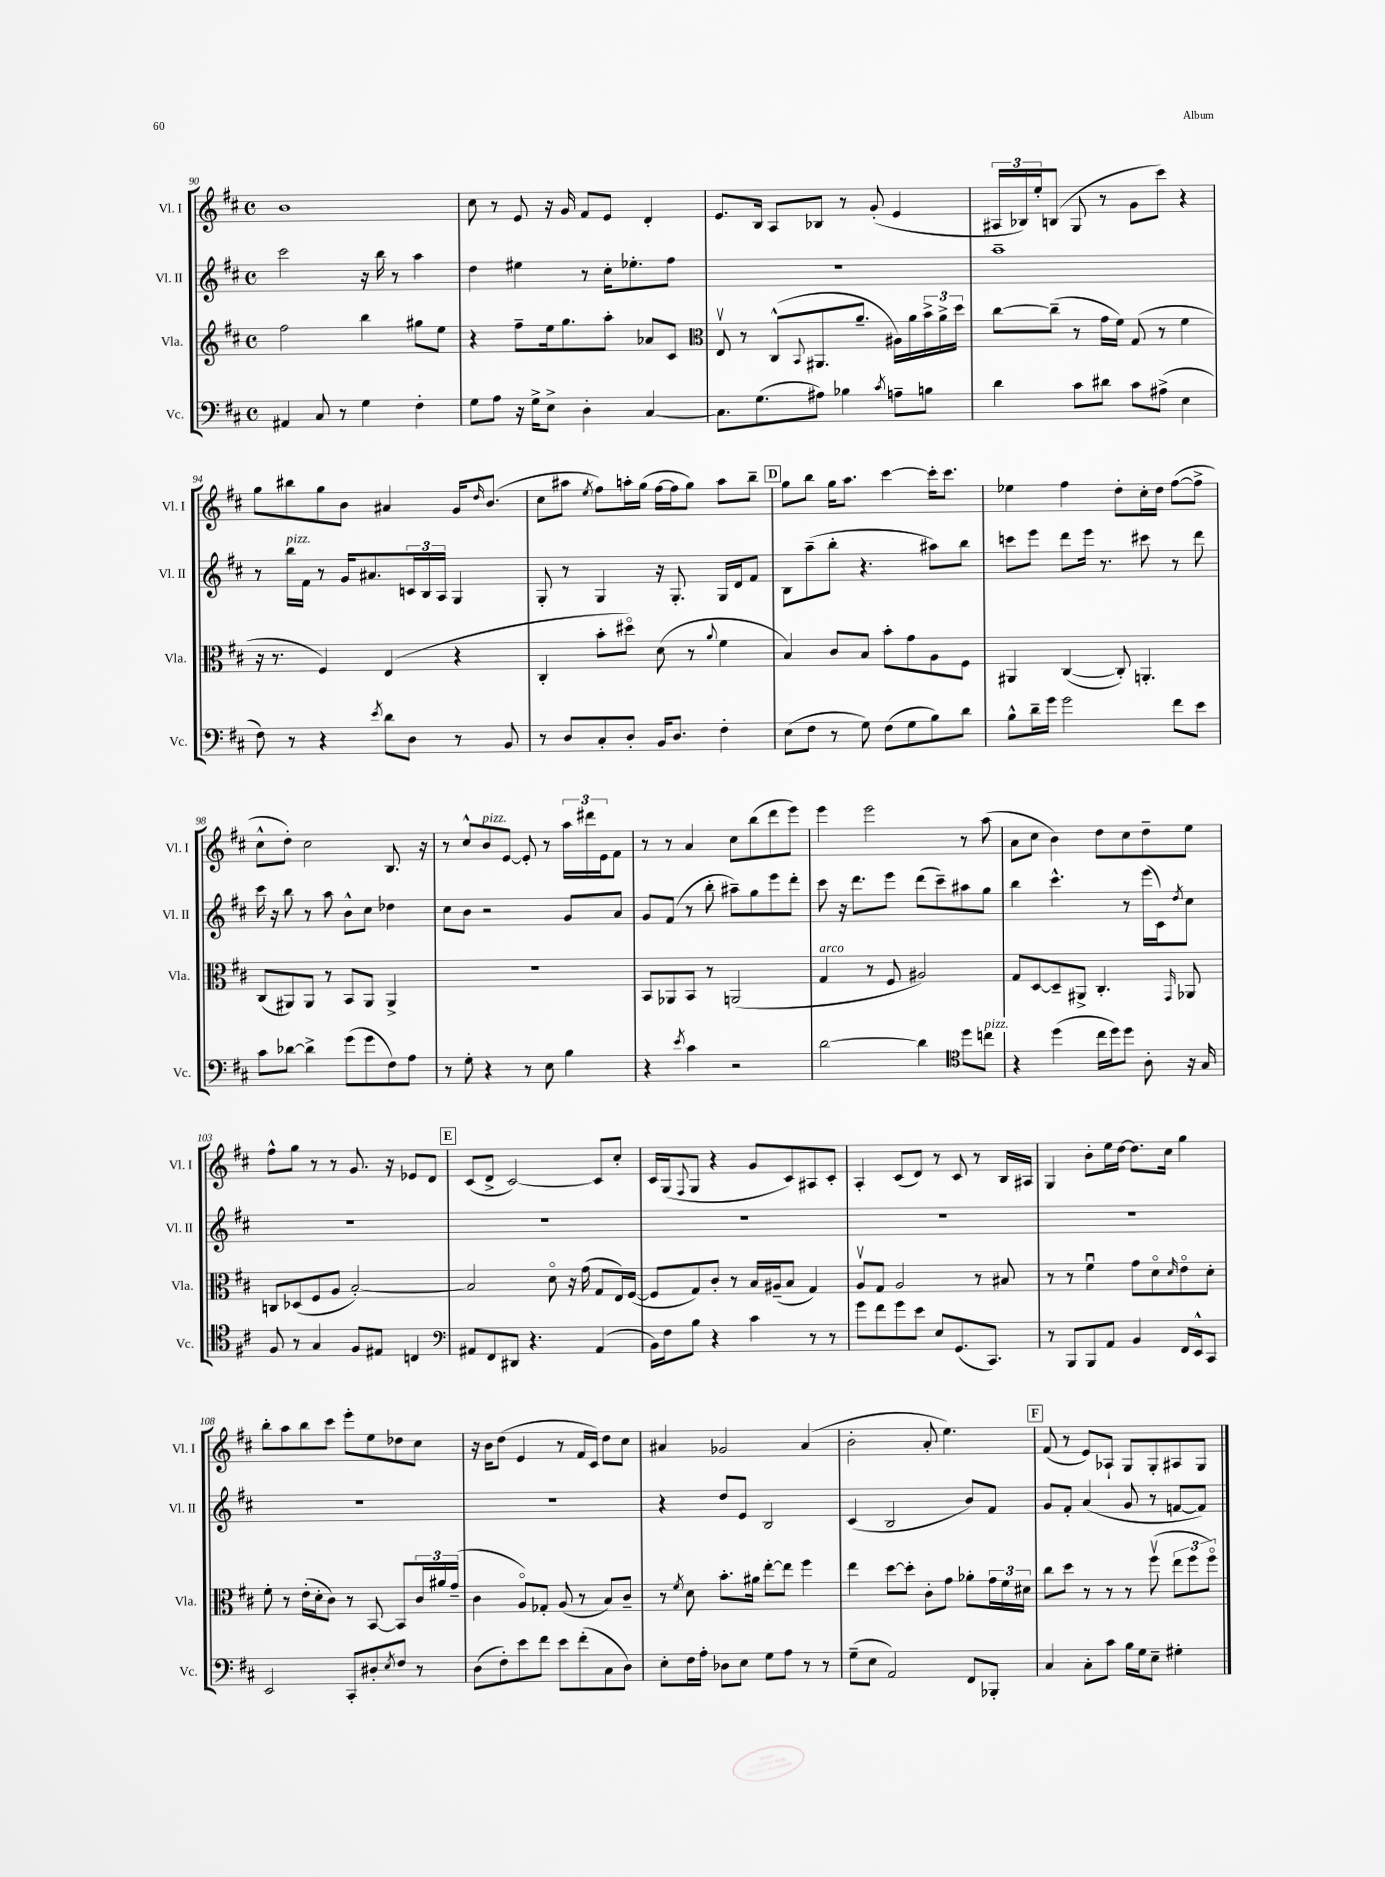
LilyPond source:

<<
\new StaffGroup <<
\new Staff = "s0" \with { instrumentName = "Vl. I" shortInstrumentName = "Vl. I" } {
    \clef treble \key d \major \defaultTimeSignature \time 4/4
    b'1 |
    cis''8 r8 e'8 r16 g'16 fis'8 e'8 d'4-. |
    e'8. b16 a8 bes8 r8 g'8-.( e'4 |
    \tuplet 3/2 { ais16 bes16) e''16-. } b8( g8 r8 g'8 cis'''8) r4 |
    g''8 bis''8 g''8 b'8 ais'4 g'16 \grace { d''16 } b'8.( |
    cis''8 ais''8 \acciaccatura { e''8 } fis''8) a''16-. g''16( fis''16~ fis''16 g''8) a''8 b''8-- |
    \mark \markup { \box "D" } g''8 b''8 g''16 a''8. cis'''4~ cis'''16-. cis'''8. |
    ees''4 fis''4 d''8-. cis''16-. d''16 fis''8~( fis''8-> |
    cis''8-^ d''8-.) cis''2 b8. r16 |
    r8 cis''8-^ b'8^\markup { \italic "pizz." } e'8~ e'8-. r8 \tuplet 3/2 { a''16 dis'''16 e'16 } fis'8 |
    r8 r8 a'4 cis''8 b''8( d'''8 e'''8) |
    e'''4 e'''2 r8 a''8( |
    a'8 cis''8 b'4) d''8 cis''8 d''8-- e''8 |
    fis''8-^ g''8 r8 r8 g'8. r16 ees'8 d'8 |
    \mark \markup { \box "E" } cis'8( d'8-> cis'2~) cis'8 cis''8-. |
    cis'16 g16( \appoggiatura { fis8 } g8 r4 g'8 cis'8) ais8 cis'8-. |
    a4-. cis'8( d'8) r8 cis'8 r8 b16 ais16 |
    g4 b'8-. e''16 d''16~ d''8. cis''16 g''4 |
    b''8-. a''8 b''8 cis'''8 e'''8-. e''8 des''8 cis''8 |
    r16 b'16 d''8( e'4 r8 fis'16 cis'16) d''8 cis''8 |
    ais'4 ges'2 ais'4( |
    b'2-. a'8-. e''4.) |
    \mark \markup { \box "F" } fis'8( r8 e'8) aes8-! g8 g8-. ais8 g8 \bar "|." |
}
\new Staff = "s1" \with { instrumentName = "Vl. II" shortInstrumentName = "Vl. II" } {
    \clef treble \key d \major \defaultTimeSignature \time 4/4
    cis'''2 r16 b''16 r8 a''4 |
    d''4 eis''4 r8 cis''16-. ees''8.-. fis''8 |
    R1 |
    a''1-- |
    r8 b''16^\markup { \italic "pizz." } fis'16 r8 g'16 ais'8. \tuplet 3/2 { c'16 b16 a16 } g4 |
    g8-. r8 g4 r16 g8.-. g16 d'16 fis'8 |
    \mark \markup { \box "D" } b8 a''8--( b''8-. r4. ais''8) b''8 |
    c'''8 e'''8 d'''8 e'''16 r8. cis'''8 r8 d'''8 |
    cis'''16 r16 b''8 r8 a''8 b'8-^ cis''8 des''4 |
    cis''8 b'8 r2 g'8 a'8 |
    g'8 fis'8( r8 b''8-. ais''8--) g''8 e'''8 d'''8-. |
    cis'''8 r16 d'''8. e'''8 d'''8( cis'''8--) ais''8 g''8 |
    b''4 cis'''4.-^ r8 e'''16( cis'16) \acciaccatura { d''8 } cis''8 |
    R1 |
    \mark \markup { \box "E" } R1 |
    R1 |
    R1 |
    R1 |
    R1 |
    R1 |
    r4 d''8 e'8 b2 |
    cis'4( b2 b'8) fis'8 |
    \mark \markup { \box "F" } g'8 fis'8-. a'4( g'8 r8 f'8~ f'8) \bar "|." |
}
\new Staff = "s2" \with { instrumentName = "Vla." shortInstrumentName = "Vla." } {
    \clef treble \key d \major \defaultTimeSignature \time 4/4
    fis''2 b''4 gis''8 e''8 |
    r4 fis''8-- e''16 g''8. a''8-. aes'8 cis'8 |
    \clef alto e8\upbow r8 cis8-^( \appoggiatura { b,8 } ais,8. a'8.-- ais16) a'16 \tuplet 3/2 { b'16-> a'16-> d''16 } |
    cis''8~ cis''8--( r8 g'16 fis'16) g8( r8 fis'4 |
    r16 r8. fis4) e4( r4 |
    cis4-. b'8-. dis''8\flageolet) d'8( r8 \appoggiatura { a'8 } fis'4 |
    \mark \markup { \box "D" } b4) cis'8 b8 b'8-. g'8 a8 fis8 |
    ais,4 cis4~( cis8-.) a,4.-. |
    cis8( ais,8) ais,8 r8 b,8 ais,8 ais,4-> |
    R1 |
    b,8 aes,8 b,8 r8 a,2( |
    g4^\markup { \italic "arco" } r8 fis8 ais2) |
    g8 d8~ d8-- ais,8-> cis4.-. \grace { g,16 } aes,8 |
    c8 des8( fis8 a8 b2~-.) |
    \mark \markup { \box "E" } b2 d'8\flageolet r16 g'16( g8 e16) fis16~( |
    fis8 g8) cis'8-. r8 b16 ais16--( b8 g4) |
    a8\upbow g8 a2 r8 bis8 |
    r8 r8 fis'4\downbow g'8 d'8\flageolet \grace { d'16 } e'8\flageolet d'8-. |
    fis'8-. r8 e'16-.( d'16-. cis'8) r8 b,8~ b,8 \tuplet 3/2 { cis'16 ais'16 g'16--( } |
    cis'4 a8\flageolet) ges8-. a8( r8 b8) cis'8-- |
    r8 \acciaccatura { fis'8 } d'8 b'8.-. ais'16 e''8~-. e''8 fis''4 |
    e''4 d''8~ d''8-. cis'8-. g'8 aes'8-. \tuplet 3/2 { g'16 fis'16 dis'16 } |
    \mark \markup { \box "F" } cis''8 d''8 r8 r8 r8 fis''8\upbow( \tuplet 3/2 { e''8 fis''8 fis''8\flageolet) } \bar "|." |
}
\new Staff = "s3" \with { instrumentName = "Vc." shortInstrumentName = "Vc." } {
    \clef bass \key d \major \defaultTimeSignature \time 4/4
    ais,4 cis8 r8 g4 fis4-. |
    g8 a8 r16 g16-> e8-> d4-. cis4~ |
    cis8. g8.( ais8) bes4 \acciaccatura { cis'8 } a8-- b8 |
    d'4 cis'8 dis'8 cis'8 ais8->( e4 |
    fis8) r8 r4 \acciaccatura { e'8 } d'8 d8 r8 b,8 |
    r8 d8 cis8-. d8-. b,16 d8. fis4-. |
    \mark \markup { \box "D" } e8( fis8 r8 g8) fis8( g8 b8) d'8 |
    b8-^ d'16-- g'16 g'2 fis'8 e'8 |
    cis'8 des'8~ des'4-> g'8( g'8 fis8) a8 |
    r8 g8-. r4 r8 e8 b4 |
    r4 \acciaccatura { e'8 } cis'4 r2 |
    d'2~ d'4 \clef tenor d''8 c''8^\markup { \italic "pizz." } |
    r4 d''4( cis''16 d''16) d''8 a8-. r16 g16 |
    fis8 r8 g4 fis8 eis8 c4 |
    \mark \markup { \box "E" } \clef bass ais,8 fis,8 dis,8 r4. ais,4( |
    b,16) fis16 b8 r4 cis'4 r8 r8 |
    g'8 fis'8 g'8 e'8 e8 g,8.( cis,8.) |
    r8 b,,8 b,,8 a,8 b,4 fis,16 e,16-^ cis,8 |
    e,2 cis,8-. dis8-. \acciaccatura { e8 } fis8 r8 |
    d8( fis8-.) e'8 fis'8 e'8 fis'8-.( cis8 d8) |
    e8-. fis16 a16-. des8 e8 g8 a8 r8 r8 |
    g8--( e8 a,2) fis,8 bes,,8-. |
    \mark \markup { \box "F" } cis4 cis8-. cis'8 b16 g16 e8-- gis4-. \bar "|." |
}
>>
>>
\layout { \context { \Score currentBarNumber = #90 } }
